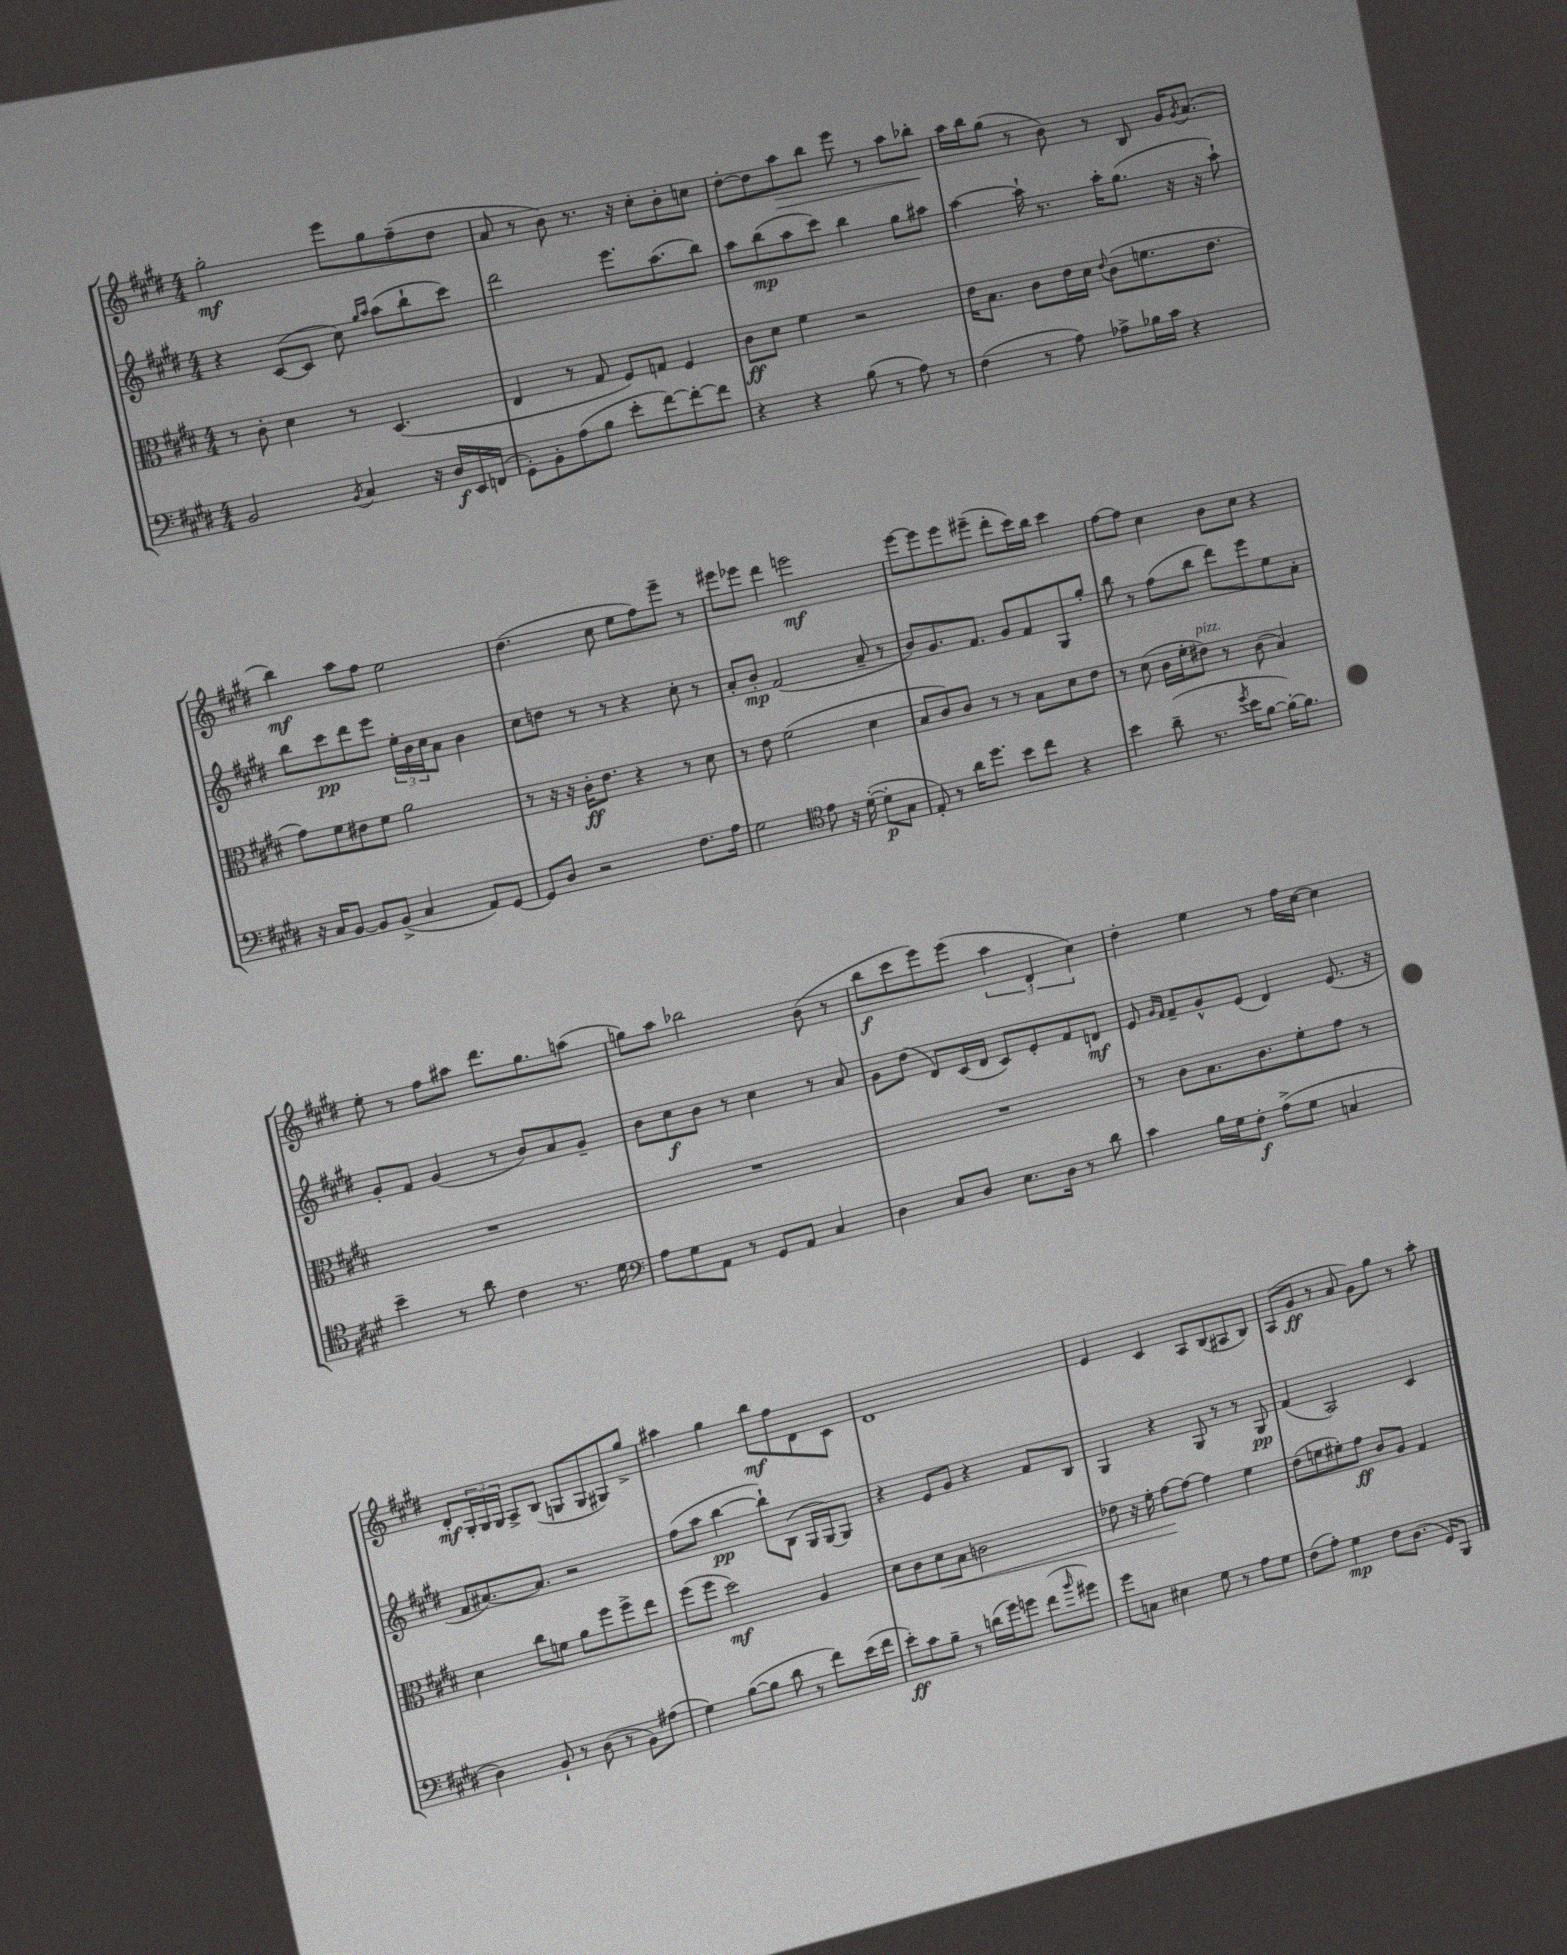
<<
\new StaffGroup <<
\new Staff = "s0" {
    \clef treble \key e \major \numericTimeSignature \time 4/4
    gis''2-.\mf e'''8 gis''8 fis''8--( dis''8 |
    a'8 r8 b'8) r8. r16 cis''8-. b'8-. c''8 |
    dis''8~-. dis''8 a''8\> b''8 e'''8 r8 a''8 bes''8-.\! |
    a''16 b''16 gis''8( r8 b'8) r8 b8 gis'16 \acciaccatura { gis'8 } a'8.( |
    b''4\mf) a''8 fis''8 e''2 |
    dis''4.( cis''8 e''8 fis''8) e'''8-- r8 |
    eis'''8 ees'''8 dis'''4 e'''2\mf |
    e'''8~ e'''8 e'''8 eis'''8--( dis'''8-. cis'''16) b''16 cis'''4 |
    fis''8~ fis''8 cis''4 b'8 cis''8 r4 |
    e''8-. r8 fis''8 ais''8 dis'''8. gis''8. a''8( |
    g''8) a''8 bes''2 b'8( r8 |
    b''8\f cis'''8 e'''8) e'''8( \tuplet 3/2 { a''4 dis'4-. cis''4) } |
    dis''4-. e''4 r8 fis''16 cis''16~ cis''4 |
    dis'8-.\mf \tuplet 3/2 { gis16-. gis16 gis16 } a8-> b8( g8 g8 gis8) gis''8-> |
    ais''4 gis''4 b''8\mf fis''8 dis'8 cis'8 |
    dis'1 |
    e'4 cis'4 a8 b8( ais8 b8) |
    a8( gis'8\ff r8 a'8 gis'8) gis''8 r8 a''8-. \bar "|." |
}
\new Staff = "s1" {
    \clef treble \key e \major \numericTimeSignature \time 4/4
    r4 cis'8~( cis'8 cis''8) \grace { gis''16 a''16 } a''8( b''8-! cis'''8) |
    dis'''2 e'''8. a''8.( b''8) |
    a''8 b''8\mp( a''8 cis'''8) b''4 gis''8 ais''8 |
    a''4~ a''16-! r8. a''16-. gis''8.( r16 r16 a''8-!) |
    b''8 cis'''8\pp dis'''8 e'''8 \tuplet 3/2 { e''16-. b'16 cis''16 } a'8 b'4 |
    cis''8 d''8 r8 r8 r4 cis''8-. r8 |
    a'8-. b'8-.\mp fis'2( a'8-- r8 |
    b'8) gis'8. fis'8. gis'8 fis'8 gis8 gis''8-. |
    b''8 r8 fis''8( b''8 dis'''8) e'''8 e''8 a'8-. |
    gis'8-. fis'8 gis'4( r8 b'8) a'8 gis'8-- |
    b'8 cis''8\f b'8 r8 cis''4 r8 a'8 |
    gis'8 dis''8( dis'8) cis'16( dis'16 cis'8) e'8-. fis'8 d'8\mf |
    e'8 \grace { gis'16 fis'16 } fis'8-- gis'8-^ e'8( dis'4) e'8.( r16 |
    fis'8 ais'8.~) ais'8. r2 |
    fis''8( a''8 b''4~\pp b''8-!) b8( gis16 gis16~) gis8 |
    r4 e'8 gis'8 r4 fis'8 b8 |
    gis4 r4 gis8 r8 r8 gis8\pp |
    fis'4( a2) cis'4 \bar "|." |
}
\new Staff = "s2" {
    \clef alto \key e \major \numericTimeSignature \time 4/4
    r8 cis'8-. dis'4 r8 dis4.( |
    e4 r8 gis8 fis8) g8 fis4 |
    cis'8\ff dis'8 fis'4 r2 |
    e'16 b8. cis'8 e'16 dis'16 \appoggiatura { e'8 } cis'8( f'8. e'8. |
    gis'8) fis'8 eis'8 fis'8 a'2 |
    r8 r16 r16 cis'16-.\ff e'8. r4 r8 dis'8 |
    r8 e'8 fis'2( dis'4 |
    b8 cis'8) cis'8 r8 r8 b8 dis'8 e'8 |
    r8 dis'8( cis'16 fis'16-. eis'8^\markup { \italic "pizz." }) r8 cis'8( b4) |
    R1 |
    R1 |
    R1 |
    r8 cis'8 b8. cis'8. fis'8-. gis'8 r8 |
    dis'4 cis''8 f'8 a'8 fis''8 fis''8-> e''8 |
    fis''8( fis''8 dis''2\mf) a4 |
    dis'8 cis'8 dis'8\< b8 c'2 |
    ees'8 r16 fis'16-. gis'8~\! gis'8~ gis'4 fis'4 |
    e'8( f'8 fis'8-.) gis'8\ff cis'8 a8 gis4 \bar "|." |
}
\new Staff = "s3" {
    \clef bass \key e \major \numericTimeSignature \time 4/4
    b,2 \acciaccatura { b,8 } cis4 r16 dis16\f e,16 f,16( |
    gis,8-.) b,8-. a8( b8 e'8-. fis'8~) fis'8~-. fis'8 |
    r4 r4 b8( r8 a8) r8 |
    fis4( r8 a8) aes8-> bes16 cis'16 r4 |
    r16 cis16 b,8~ b,8 b,8->( cis4 a,8) gis,8~ |
    gis,8 dis8 r2 fis8. a16 |
    gis2 \clef tenor e'8 r16 dis'16~-.( dis'8-.\p gis8 |
    e8-.) r8 a'16 dis''8. b'8 cis''8 r4 |
    b'4 a'8--( r8. \acciaccatura { dis''8 } b'16 fis'8~ fis'16~-.) fis'8. |
    b'4-- r8 a'8 cis'4 r8. dis'16 |
    \clef bass a8 gis8 a,8 r8 gis,8 a,8 cis4 |
    dis4 cis8 dis8 e8. dis16 r8 dis'8 |
    cis'4 b16 gis16 fis8-.\f a8->( gis8 c4 |
    dis4) b,8-! r8 dis8( r8 b,8) ais8( |
    gis4) b8~( b8 dis'8 r8 fis'8) e'16( fis'16 |
    e'8-.\ff) cis'8 b8-- r8 d'16( gis'16) g'8 fis'8( \grace { b'16 } gis'8) |
    gis'8 c8 eis4 gis8 r8 a8 gis8 |
    fis8( a8-.) gis4\mp fis8 dis8.( gis,16) b,,8 \bar "|." |
}
>>
>>
\layout { \context { \Score \remove "Bar_number_engraver" } }
